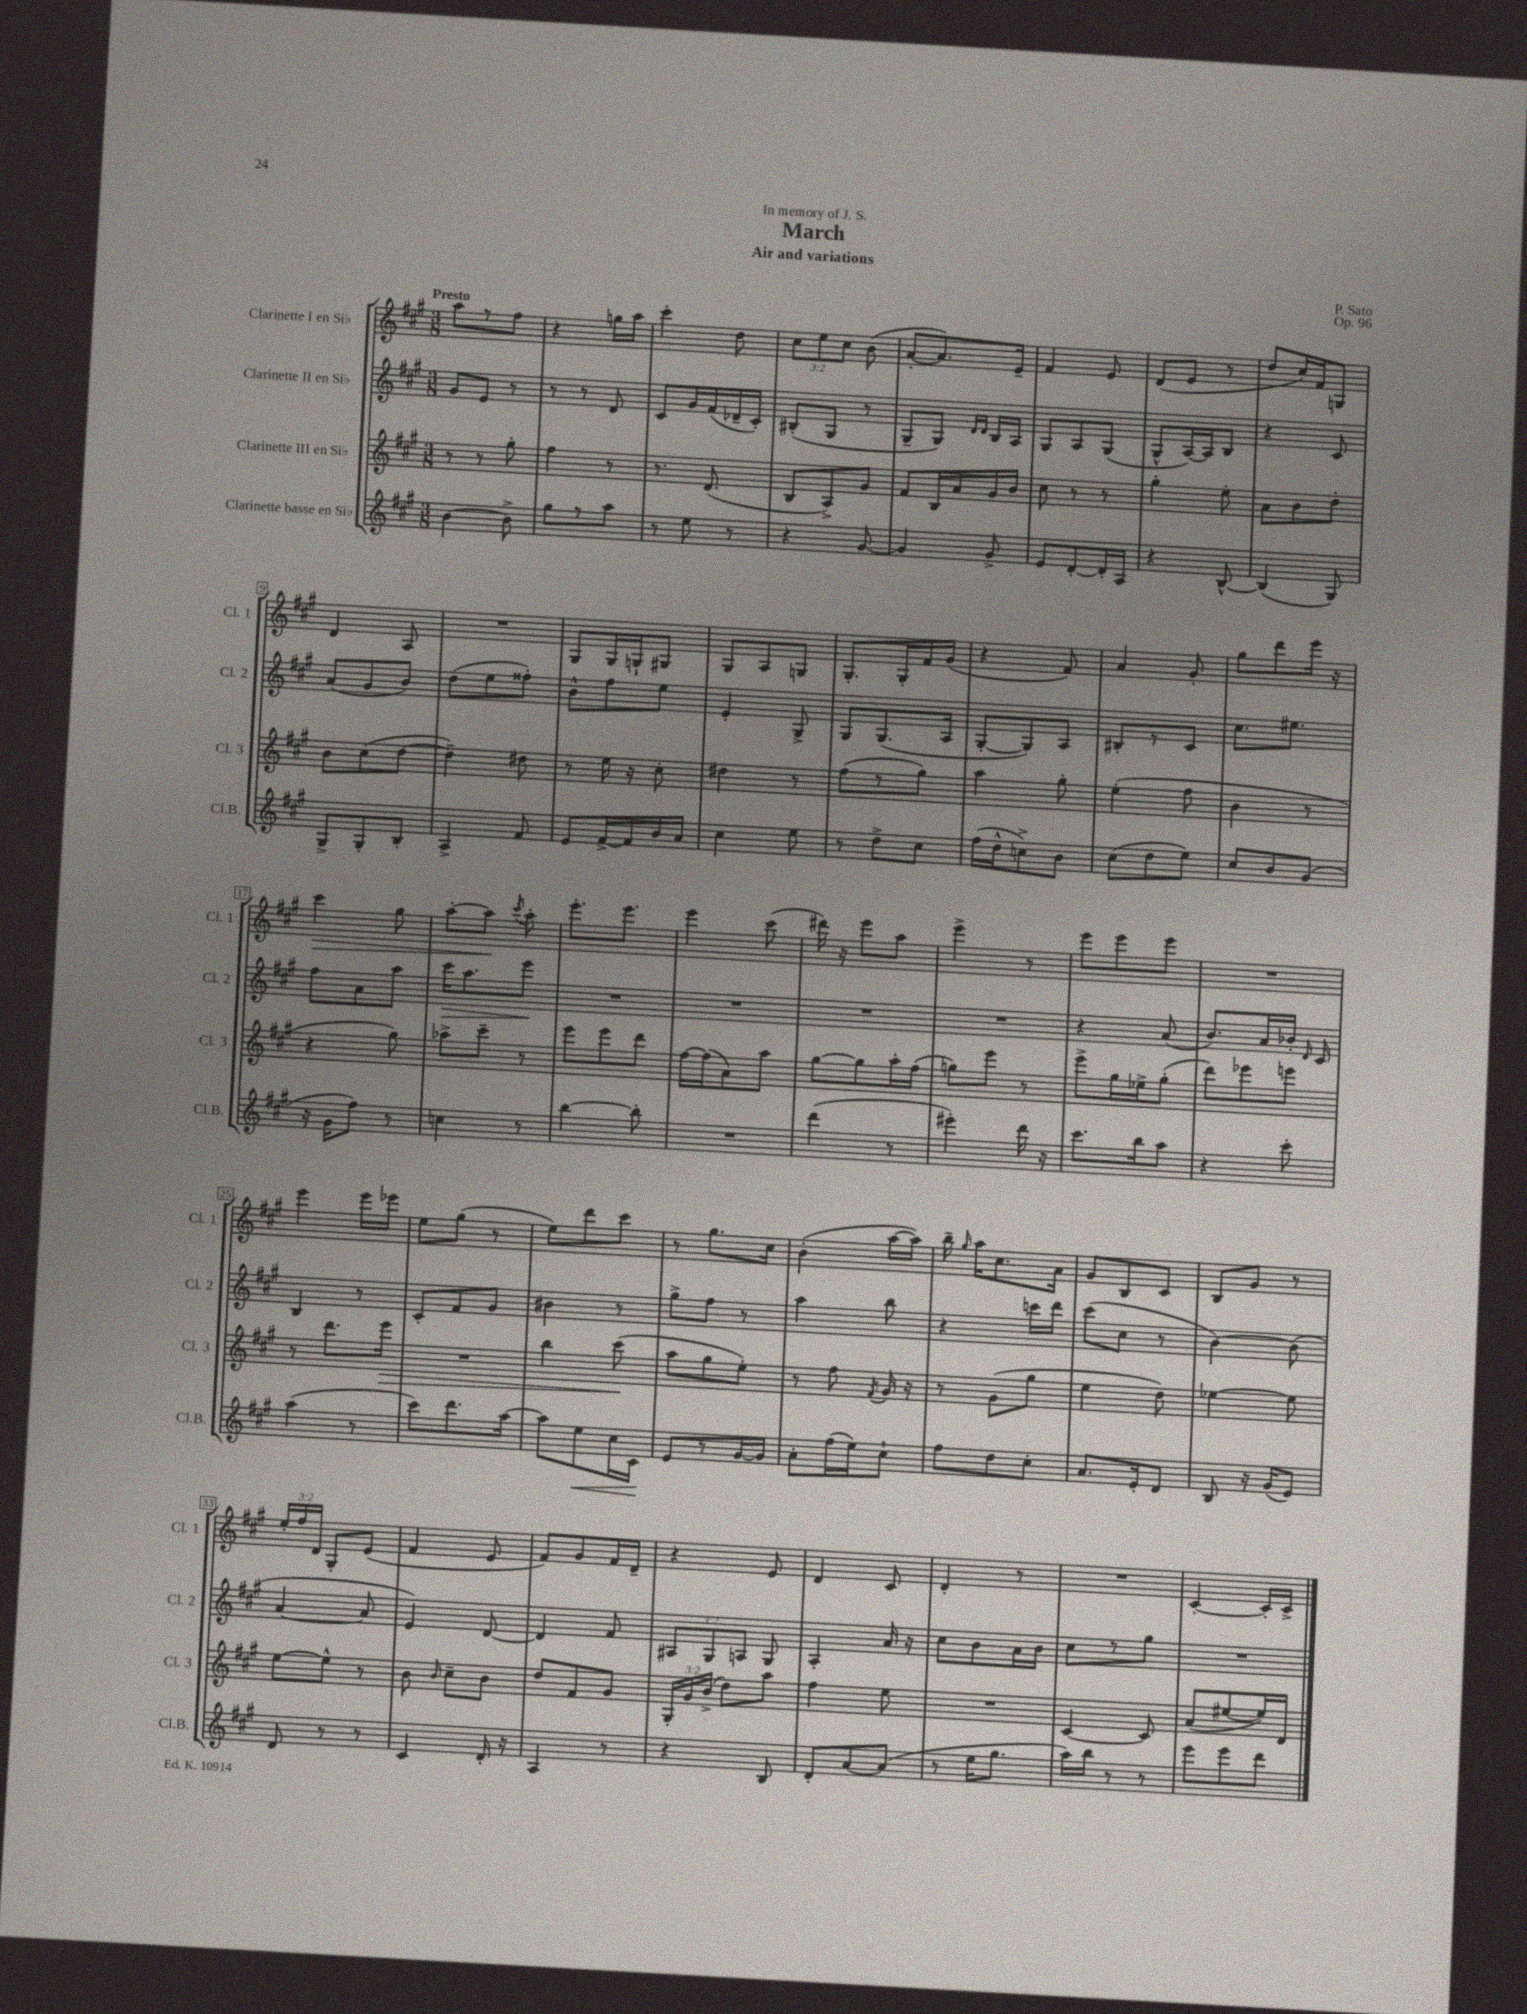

**kern	**kern	**kern	**kern
*staff4	*staff3	*staff2	*staff1
*clefG2	*clefG2	*clefG2	*clefG2
*k[f#c#g#]	*k[f#c#g#]	*k[f#c#g#]	*k[f#c#g#]
*M3/8	*M3/8	*M3/8	*M3/8
[4b	8r	8g#	8aa
.	8r	8e	8r
8b^]	8gg#'	8r	8ff#
=	=	=	=
8gg#	4ff#	8r	4r
8r	.	8r	.
8aa	8r	8d	16gg
.	.	.	16aa
=	=	=	=
8r	8.r	8c#	4ccc#'
8ee	.	16g#	.
.	(8.d	(16f#	.
8r	.	16d-~	8dd
.	.	16c#')	.
=	=	=	=
4r	8B	(8B#'	12cc#
.	.	.	12ee
.	8A^)	8G#	.
.	.	.	12cc#
[8g#	8g#	8r	(8b
=	=	=	=
4g#]	8f#	8G#~	[8a'
.	16B	8G#)	8.a])
.	16a	.	.
.	.	16qqd	.
.	.	16qqd	.
8g#^	16g#	16B	.
.	16b	16A	16e~
=	=	=	=
8e	8cc#	8G#	4f#
[8d'	8r	8A	.
16d']	8r	(8G#	8e
16A	.	.	.
=	=	=	=
4r	4gg#'	8G#^^	(8d
.	.	[16A)	8e
.	.	16A]	.
[8B^^	8ee'	8B	8r
=	=	=	=
(4B]	8a	4r	8dd
.	8b	.	16cc#)
.	.	.	16f#
8G#)	8dd'	8c#	8G
=	=	=	=
8G#^	8b	(8a	4d
8G#'	(8cc#	8g#	.
8B'	[8dd	8b)	8A
=	=	=	=
4A^	4dd~])	(8dd	4.r
.	.	8ee	.
8f#	8dd#	8ff##')	.
=	=	=	=
8e	8r	8b^^	8G#
[16f#^	16ee	8ff#	16G#
16f#]	16r	.	16G`
16b	8cc#'	8ee	8G#
16a	.	.	.
=	=	=	=
4cc#	4dd#	4e'	8G#
.	.	.	8A
8ee	8r	8G#^	8G
=	=	=	=
8r	(8ff#	8G#	8.G#'
8dd^	8r	(8.G#	.
.	.	.	16G#'
8cc#	8gg#)	.	16f#
.	.	16A	(16g#
=	=	=	=
(16ff#	4aa	[8G#'	4r
16dd^^	.	.	.
8cc^)	.	8G#])	.
8b	8gg#'	8A	8f#)
=	=	=	=
(8cc#	(4ee'	8B#'	4a
8dd	.	8r	.
8ee)	8ff#	8c#	8g#'
=	=	=	=
8cc#	4b	8.cc#	8gg#
8b	.	.	8ddd
.	.	8.ee#	.
(8g#	8r	.	16eee
.	.	.	16r
=	=	=	=
16r	4r	8ff#	4ccc#
16g#	.	.	.
8ff#)	.	8a	.
8r	8gg#)	8aa	8gg#
=	=	=	=
4cc	8aa-^	16ccc#	[8aa'
.	.	8.aa	.
.	8ccc#~	.	8aa]
.	.	.	8qccc#
8r	8r	8eee	8aa'
=	=	=	=
[4bb	8eee	4.r	8.eee'
.	8eee	.	.
.	.	.	8.eee
8bb']	8ddd	.	.
=	=	=	=
4.r	[16ff#	4.r	4eee
.	(16ff#]	.	.
.	8a)	.	.
.	8aa	.	(8ccc#
=	=	=	=
(4ddd	[8gg#	4.r	16ddd#)
.	.	.	16r
.	8gg#]	.	8eee
8r	16aa'	.	8aa
.	(16ff#	.	.
=	=	=	=
4eee#')	8gg)	4.r	4eee^
.	8eee	.	.
16ddd	8r	.	8r
16r	.	.	.
=	=	=	=
8.ccc#	8eee^	4r	8eee
.	16gg#	.	8eee
16bb	16ee-^	.	.
8aa	(8gg#'	(8a	8eee
=	=	=	=
4r	8ddd)	8.b)	4.r
.	8eee-	.	.
.	.	16a	.
8ccc#'	8eee	16b-'	.
.	.	16qqd	.
.	.	16c#	.
=	=	=	=
(4aa	8r	4B	4eee
.	8.ddd	.	.
8r	.	8r	16eee
.	16eee	.	16eee-
=	=	=	=
8ccc#)	4.r	8c#'	8ee
8.ddd	.	8f#	(8gg#
.	.	8g#	8r
[16aa	.	.	.
=	=	=	=
8aa]	4bb	4b#	8ee)
8ee	.	.	8ddd
16cc#	(8ccc#	8r	8ccc#
16c#	.	.	.
=	=	=	=
8e	8aa	8gg#^	8r
8r	8gg#	8ff#	8.gg#
[16g#	8ee')	8r	.
16g#]	.	.	16cc#
=	=	=	=
8a'	8r	4aa	(4b'
(16ff#	8ff#	.	.
16ee)	.	.	.
.	8qf#	.	.
8cc#`	16g#	8bb	[16aa
.	16r	.	16aa])
=	=	=	=
8ff#	8r	4r	16bb~
.	.	.	16qqgg#
.	.	.	16aa
8dd	(8g#	.	8.cc#
8cc#'	8gg#	16ccc	.
.	.	16ddd	16a
=	=	=	=
8.a	4ee	(8ccc#	8g#
.	.	8cc#	8B
16e'	.	.	.
8d	8dd)	8r	8c#
=	=	=	=
8B	[4ee-	[4b)	8B
16r	.	.	8g#
(16g#	.	.	.
8e)	8ee-]	(8b]	8r
=	=	=	=
8d	[8ee	[4a	24ee'
.	.	.	24ff#
.	.	.	24d
8r	8ee^^]	.	8G#'
8r	8r	8a]	(8e
=	=	=	=
4c#	8b	4e)	4f#
.	16qqb	.	.
.	8cc#~	.	.
16d'	8b	[8d	8e
16r	.	.	.
=	=	=	=
4A	8dd	4d]	8f#)
.	8f#	.	8g#
8r	8g#	8f#	16f#
.	.	.	16d~
=	=	=	=
4r	24G#'	12A#	4r
.	24g#	.	.
.	(24b^	12G#	.
.	8dd)	.	.
.	.	12A	.
8B	8aa	8G#	8e
=	=	=	=
8d'	4ff#	4A'	4d
[8a	.	.	.
(8a]	8ee	16a	8c#
.	.	16r	.
=	=	=	=
8r	4.r	8cc#	4d'
16ee	.	8b	.
8.gg#	.	.	.
.	.	16a	8r
.	.	16b	.
=	=	=	=
16aa)	[4c#	8cc#	4.r
16bb	.	.	.
8r	.	8r	.
8r	8c#]	8gg#	.
=	=	=	=
8eee	(8a	4.r	[4c#'
8eee	[8ee#	.	.
8ddd	16ee#])	.	16c#']
.	16d	.	16c#^
==	==	==	==
*-	*-	*-	*-
